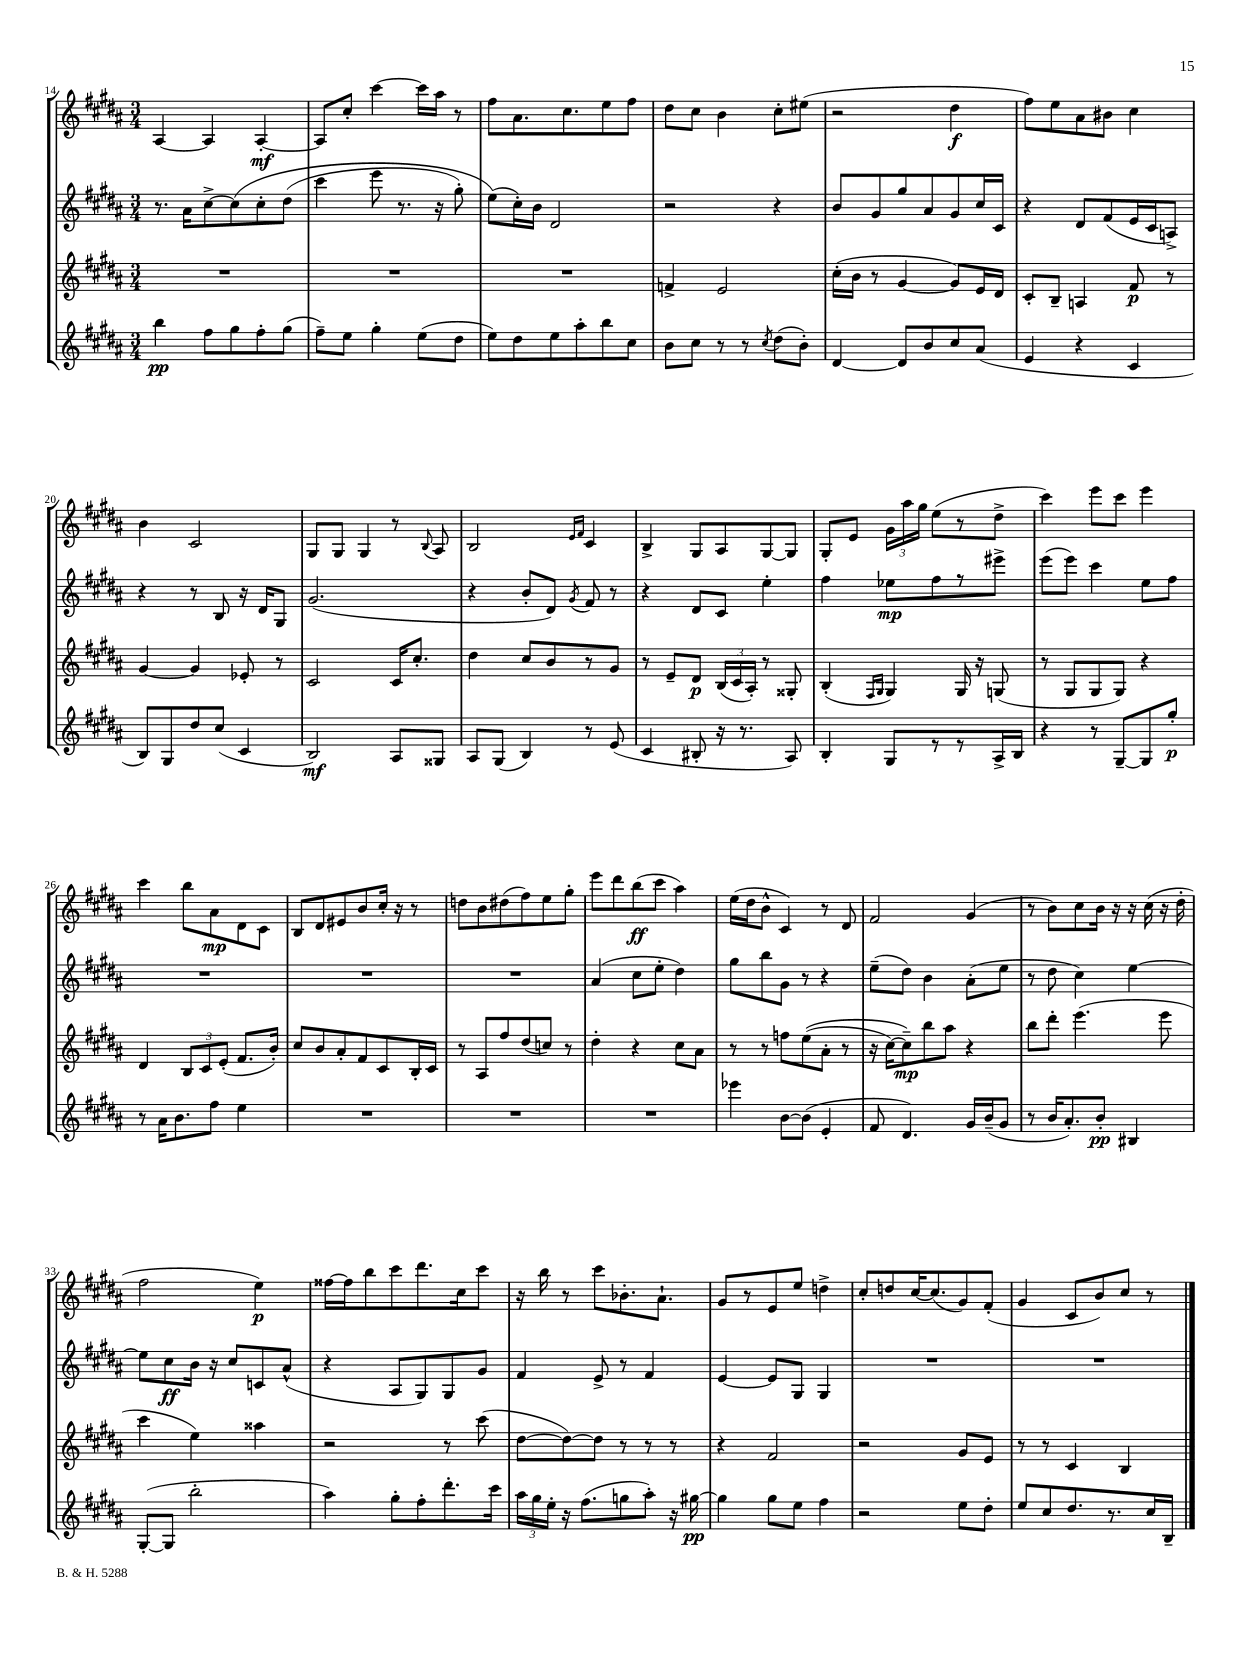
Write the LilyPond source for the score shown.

<<
\new StaffGroup <<
\new Staff = "s0" {
    \clef treble \key b \major \numericTimeSignature \time 3/4
    \autoBeamOff ais4~ ais4 ais4~-.\mf |
    ais8[ cis''8]-. cis'''4~ cis'''16[ ais''16] r8 |
    fis''8[ ais'8. cis''8. e''8 fis''8] |
    dis''8[ cis''8] b'4 cis''8[-. eis''8]( |
    r2 dis''4\f |
    fis''8[) e''8 ais'8 bis'8] cis''4 |
    b'4 cis'2 |
    gis8[ gis8] gis4 r8 \appoggiatura { b8 } ais8 |
    b2 \grace { e'16[ fis'16] } cis'4 |
    b4-> gis8[ ais8 gis8~ gis8] |
    gis8[-. e'8] \tuplet 3/2 { gis'16[ ais''16 gis''16] } e''8[( r8 dis''8]-> |
    cis'''4) e'''8[ cis'''8] e'''4 |
    cis'''4 b''8[ ais'8\mp dis'8 cis'8] |
    b8[ dis'8 eis'8 b'8 cis''16]-. r16 r8 |
    d''8[ b'8 dis''8( fis''8) e''8 gis''8]-. |
    e'''8[ dis'''8 b''8\ff( cis'''8] ais''4) |
    e''16[( dis''16 b'8]-^ cis'4) r8 dis'8 |
    fis'2 gis'4( |
    r8 b'8[) cis''8 b'16] r16 r16 cis''16( r16 dis''16-. |
    fis''2 e''4\p) |
    fisis''16[~ fisis''16 b''8 cis'''8 dis'''8. cis''16 cis'''8] |
    r16 b''16 r8 cis'''8[ bes'8.-. ais'8.]-! |
    gis'8[ r8 e'8 e''8] d''4-> |
    cis''8[-. d''8 cis''16~ cis''8.( gis'8) fis'8]-.( |
    gis'4 cis'8[ b'8) cis''8] r8 \bar "|." |
}
\new Staff = "s1" {
    \clef treble \key b \major \numericTimeSignature \time 3/4
    \autoBeamOff r8. ais'16[ cis''8~-> cis''8\( cis''8-. dis''8]( |
    cis'''4 e'''8 r8. r16 gis''8-.) |
    e''8[(\) cis''16-.) b'16] dis'2 |
    r2 r4 |
    b'8[ gis'8 gis''8 ais'8 gis'8 cis''16 cis'16] |
    r4 dis'8[ fis'8( e'16 cis'16 a8]->) |
    r4 r8 b8 r16 dis'16[ gis8] |
    gis'2.( |
    r4 b'8[-. dis'8]) \acciaccatura { gis'8 } fis'8 r8 |
    r4 dis'8[ cis'8] e''4-. |
    fis''4 ees''8[\mp fis''8 r8 eis'''8]-> |
    e'''8[( e'''8]) cis'''4 e''8[ fis''8] |
    R2. |
    R2. |
    R2. |
    ais'4( cis''8[ e''8]-. dis''4) |
    gis''8[ b''8 gis'8] r8 r4 |
    e''8[--( dis''8]) b'4 ais'8[-.( e''8] |
    r8 dis''8 cis''4) e''4~ |
    e''8[ cis''8\ff b'16] r16 cis''8[ c'8 ais'8]-^( |
    r4 ais8[ gis8) gis8 gis'8] |
    fis'4 e'8-> r8 fis'4 |
    e'4~ e'8[ gis8] gis4 |
    R2. |
    R2. \bar "|." |
}
\new Staff = "s2" {
    \clef treble \key b \major \numericTimeSignature \time 3/4
    \autoBeamOff R2. |
    R2. |
    R2. |
    f'4-> e'2 |
    cis''16[-.( b'16] r8 gis'4~ gis'8[) e'16 dis'16] |
    cis'8[-. b8]-- a4 fis'8\p r8 |
    gis'4~ gis'4 ees'8-. r8 |
    cis'2 cis'16[ cis''8.]-. |
    dis''4 cis''8[ b'8 r8 gis'8] |
    r8 e'8[-- dis'8]\p \tuplet 3/2 { b16[( cis'16 ais16]-.) } r8 gisis8-. |
    b4-.( \grace { fis16[ gis16] } gis4) gis16 r16 g8( |
    r8 gis8[ gis8 gis8]) r4 |
    dis'4 \tuplet 3/2 { b8[ cis'8 e'8]-.( } fis'8.[ b'16]-.) |
    cis''8[ b'8 ais'8-. fis'8 cis'8 b16-. cis'16] |
    r8 ais8[ fis''8 dis''8( c''8]) r8 |
    dis''4-. r4 cis''8[ ais'8] |
    r8 r8 f''8[ e''8(\( ais'8]-. r8 |
    r16 cis''16[~) cis''8--\mp\) b''8 ais''8] r4 |
    b''8[ dis'''8]-. e'''4.( e'''8 |
    cis'''4 e''4) aisis''4 |
    r2 r8 cis'''8( |
    dis''8[~ dis''8~) dis''8] r8 r8 r8 |
    r4 fis'2 |
    r2 gis'8[ e'8] |
    r8 r8 cis'4 b4 \bar "|." |
}
\new Staff = "s3" {
    \clef treble \key b \major \numericTimeSignature \time 3/4
    \autoBeamOff b''4\pp fis''8[ gis''8 fis''8-. gis''8]( |
    fis''8[--) e''8] gis''4-. e''8[( dis''8] |
    e''8[) dis''8 e''8 ais''8-. b''8 cis''8] |
    b'8[ cis''8] r8 r8 \acciaccatura { cis''8 } dis''8[( b'8]-.) |
    dis'4~ dis'8[ b'8 cis''8 ais'8]( |
    e'4 r4 cis'4 |
    b8[) gis8 dis''8 cis''8]( cis'4 |
    b2\mf) ais8[ gisis8] |
    ais8[ gis8]( b4) r8 e'8( |
    cis'4 bis8-. r16 r8. ais8) |
    b4-. gis8[ r8 r8 ais16-> b16] |
    r4 r8 gis8[~-- gis8 gis''8]-.\p |
    r8 ais'16[ b'8. fis''8] e''4 |
    R2. |
    R2. |
    R2. |
    ees'''4 b'8[~ b'8]( e'4-. |
    fis'8 dis'4.) gis'16[ b'16--( gis'8] |
    r8 b'16[ ais'8.-.) b'8]-.\pp bis4 |
    gis8[~-.( gis8] b''2-. |
    ais''4) gis''8[-. fis''8-. dis'''8.-. cis'''16] |
    \tuplet 3/2 { ais''16[ gis''16 e''16]-. } r16 fis''8.[( g''8 ais''8]-.) r16 gis''16~\pp |
    gis''4 gis''8[ e''8] fis''4 |
    r2 e''8[ dis''8]-. |
    e''8[ cis''8 dis''8. r8. cis''16 b16]-- \bar "|." |
}
>>
>>
\layout { \context { \Score currentBarNumber = #14 } }
